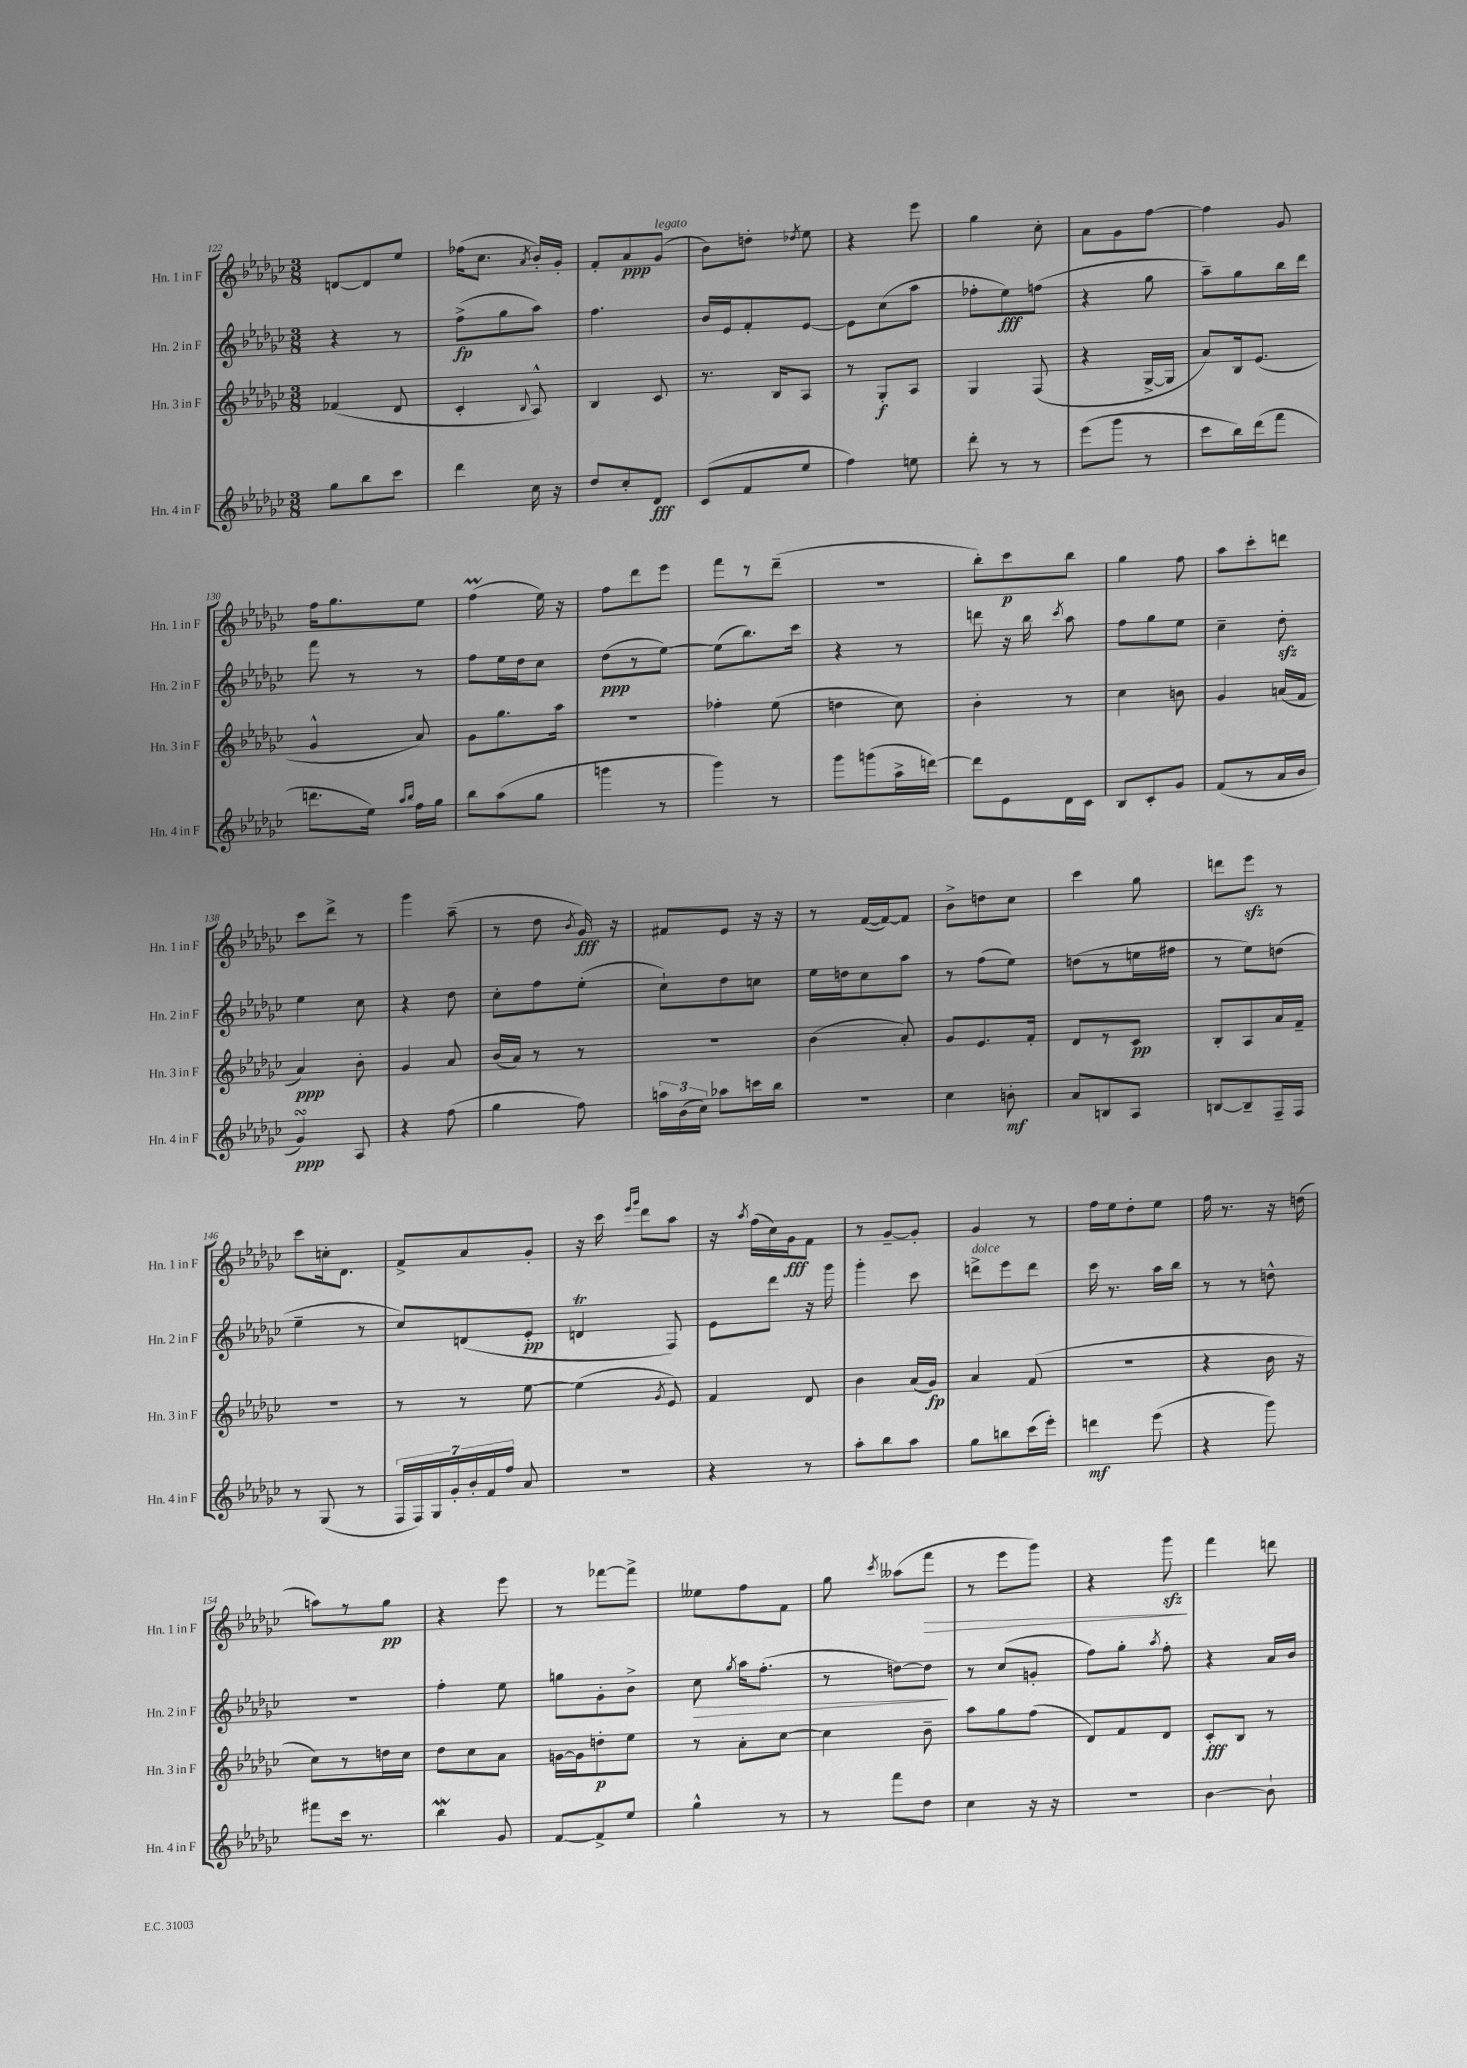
<<
\new StaffGroup <<
\new Staff = "s0" \with { instrumentName = "Hn. 1 in F" shortInstrumentName = "Hn. 1 in F" } {
    \clef treble \key ges \major \numericTimeSignature \time 3/8
    \autoBeamOff d'8[~ d'8 ees''8] |
    fes''16[( ces''8.] \acciaccatura { aes'8 } bes'16[-.) ges'16]-. |
    f'8[-. aes'8\ppp ges'8]^\markup { \italic "legato" }( |
    bes'8[) d''8]-. \acciaccatura { des''8 } ees''8 |
    r4 ees'''8 |
    ges''4 ces''8-. |
    aes'8[ ges'8 f''8]~ |
    f''4 ges'8 |
    f''16[ ges''8. ees''8] |
    f''4\prall( ees''16) r16 |
    f''8[ des'''8 ees'''8] |
    f'''8[ r8 des'''8]--( |
    R4. |
    bes''8[-.) ces'''8\p bes''8] |
    ges''4 f''8 |
    aes''8[ ces'''8-. d'''8] |
    ces'''8[ des'''8]-> r8 |
    ges'''4 aes''8--( |
    r8 des''8 \acciaccatura { bes'8 } ges'16\fff) r16 |
    fis'8[ ees'8] r16 r16 |
    r8 f'16[~( f'16~) f'8] |
    bes'8[-> d''8 ces''8] |
    ces'''4 ges''8 |
    d'''8[ ees'''8]\sfz r8 |
    ces'''8[ c''16-. des'8.] |
    f'8[-> aes'8 ges'8]-. |
    r16 ces'''16 \grace { ees'''16[ ges'''16] } des'''8[ aes''8] |
    r16 \acciaccatura { aes''8 } f''16[( ces''16) ges'16\fff f'8] |
    r8 ges'8[~-- ges'8]-. |
    ges'4 r8 |
    f''16[ ees''16 des''8-. ees''8] |
    f''16 r8. r16 d''16( |
    a''8[) r8 ges''8]\pp |
    r4 ees'''8 |
    r8 fes'''8[~ fes'''8]-> |
    eeses''8[ f''8 f'8] |
    ges''8 \acciaccatura { ces'''8 } aeses''8[( f'''8]\> |
    r8 ees'''8[ ges'''8]) |
    r4 ges'''8\sfz\! |
    f'''4 d'''8 \bar "|." |
}
\new Staff = "s1" \with { instrumentName = "Hn. 2 in F" shortInstrumentName = "Hn. 2 in F" } {
    \clef treble \key ges \major \numericTimeSignature \time 3/8
    \autoBeamOff r4 r8 |
    f''8[->\fp( ges''8 aes''8]) |
    f''4. |
    bes'16[ ees'16 f'8-. ees'8]~ |
    ees'8[ ces''8( aes''8] |
    fes''8[-. ees''8\fff) f''8]( |
    r4 ges''8 |
    aes''8[--) ges''8 bes''16 des'''16] |
    f'''8 r8 r8 |
    f''8[ ees''16 des''16 ces''8] |
    des''8[\ppp( r8 ees''8]~) |
    ees''8[( bes''8.) ces'''16] |
    r4 r8 |
    d'''8 r16 bes''16 \acciaccatura { ces'''8 } aes''8 |
    f''8[ ges''8 ees''8] |
    ces''4-- des''8-.\sfz |
    ees''4 ces''8 |
    r4 des''8 |
    ces''8[-. f''8 ees''8]-.( |
    ces''8[-!) des''8 c''8] |
    ees''16[ d''16 ces''8 aes''8] |
    r8 f''8[( ees''8]) |
    d''8[( r8 e''16 fis''16] |
    r8 ees''8[) d''8]( |
    ees''4-- r8 |
    ces''8[) d'8( ees'8]-.\pp |
    d'4\trill f8) |
    ees'8[ des'''8] r16 ges'''16 |
    ges'''4-. ces'''8 |
    d'''8[->^\markup { \italic "dolce" } ees'''8 d'''8] |
    ces'''16 r8. aes''16[ bes''16] |
    r8 r8 d''8-^ |
    R4. |
    f''4-. ees''8 |
    g''8[ ges'8-. bes'8]-> |
    ces''8\> \acciaccatura { ges''8 } aes''16[ f''8.]-.( |
    r8 d''8[~) d''8]\! |
    r8 ces''8[( g'8]-. |
    f''8[) ges''8]-. \acciaccatura { aes''8 } f''8-. |
    r4 aes'16[ bes'16] \bar "|." |
}
\new Staff = "s2" \with { instrumentName = "Hn. 3 in F" shortInstrumentName = "Hn. 3 in F" } {
    \clef treble \key ges \major \numericTimeSignature \time 3/8
    \autoBeamOff fes'4( des'8 |
    ces'4-. \appoggiatura { bes8 } aes8-^) |
    bes4 ces'8 |
    r8. bes16[ aes8] |
    r8 ges8[-.\f aes8] |
    ges4 f8( |
    r4 ges16[~-> ges16] |
    aes'8[) bes16 ees'8.]( |
    ges'4-^ aes'8) |
    ges'8[ ges''8. aes''16] |
    R4. |
    fes''4-. ees''8( |
    d''4 ces''8) |
    bes'4-. r8 |
    ces''4 b'8 |
    ges'4 a'16[( f'16] |
    aes'4\ppp) bes'8-. |
    ges'4 aes'8 |
    bes'16[( aes'16]) r8 r8 |
    R4. |
    bes'4( aes'8-.) |
    ges'8[ ees'8. f'16]-. |
    des'8[ r8 ces'8]\pp |
    bes8[-. aes8 aes'16 f'16]-- |
    R4. |
    r8 r8 ees''8~ |
    ees''4( \acciaccatura { ges'8 } ees'8) |
    f'4 des'8 |
    bes'4 aes'16[( ges'16]\fp) |
    aes'4 f'8( |
    R4. |
    r4 bes'16 r16 |
    ces''8[) r8 d''16 ces''16] |
    des''8[ ces''8 aes'8] |
    g'16[~ g'16 d''8-.\p ees''8] |
    r8 aes'8[-. ces''8]~ |
    ces''4 bes'8-- |
    aes''8[ ges''8 f''8]( |
    des'8[) f'8 des'8] |
    ces'8[-.\fff bes8] r8 \bar "|." |
}
\new Staff = "s3" \with { instrumentName = "Hn. 4 in F" shortInstrumentName = "Hn. 4 in F" } {
    \clef treble \key ges \major \numericTimeSignature \time 3/8
    \autoBeamOff ges''8[ bes''8 ces'''8] |
    des'''4 ces''16 r16 |
    des''8[ ces''8-. des'8]\fff |
    ces'8[( f'8 ees''8] |
    f''4) e''8 |
    des'''8-. r8 r8 |
    ees'''8[( ges'''8] r8 |
    ces'''8[ bes''16) des'''16( f'''8] |
    d'''8.[ ees''16]) \grace { aes''16[ bes''16] } f''16[ ges''16] |
    bes''8[ aes''8( ges''8] |
    g'''4 r8 |
    ges'''4) r8 |
    ges'''8[ g'''8( aes''16-> d'''16]~) |
    d'''8[ ees'8 des'16 ces'16] |
    bes8[ ces'8-. ges'8] |
    f'8[( r8 aes'16 bes'16] |
    ges'4\turn\ppp) aes8 |
    r4 f''8( |
    ges''4 f''8) |
    \tuplet 3/2 { a''16[ bes'16( ces''16]) } aes''8[ c'''16 bes''16] |
    R4. |
    ces''4 b'8-.\mf |
    aes'8[ b8 aes8] |
    b8[~ b8-- f16-- f16] |
    r8 ges8( r8 |
    \tuplet 7/4 { f16[ f16) ges16 ges'16-. bes'16-. f'16 f''16] } aes'8 |
    r4. |
    r4 r8 |
    aes''8[-. bes''8 aes''8] |
    ges''8[ b''8 ces'''16( ees'''16]-.) |
    d'''4\mf ees'''8( |
    r4 ges'''8) |
    fis'''8[ ces'''16] r8. |
    bes''4\mordent ges'8 |
    f'8[~ f'8-> ees''8] |
    ges''4-^ r8 |
    r8 f'''8[ des''8] |
    ces''4 r16 r16 |
    r4. |
    bes'4~ bes'8-! \bar "|." |
}
>>
>>
\layout { \context { \Score currentBarNumber = #122 } }
